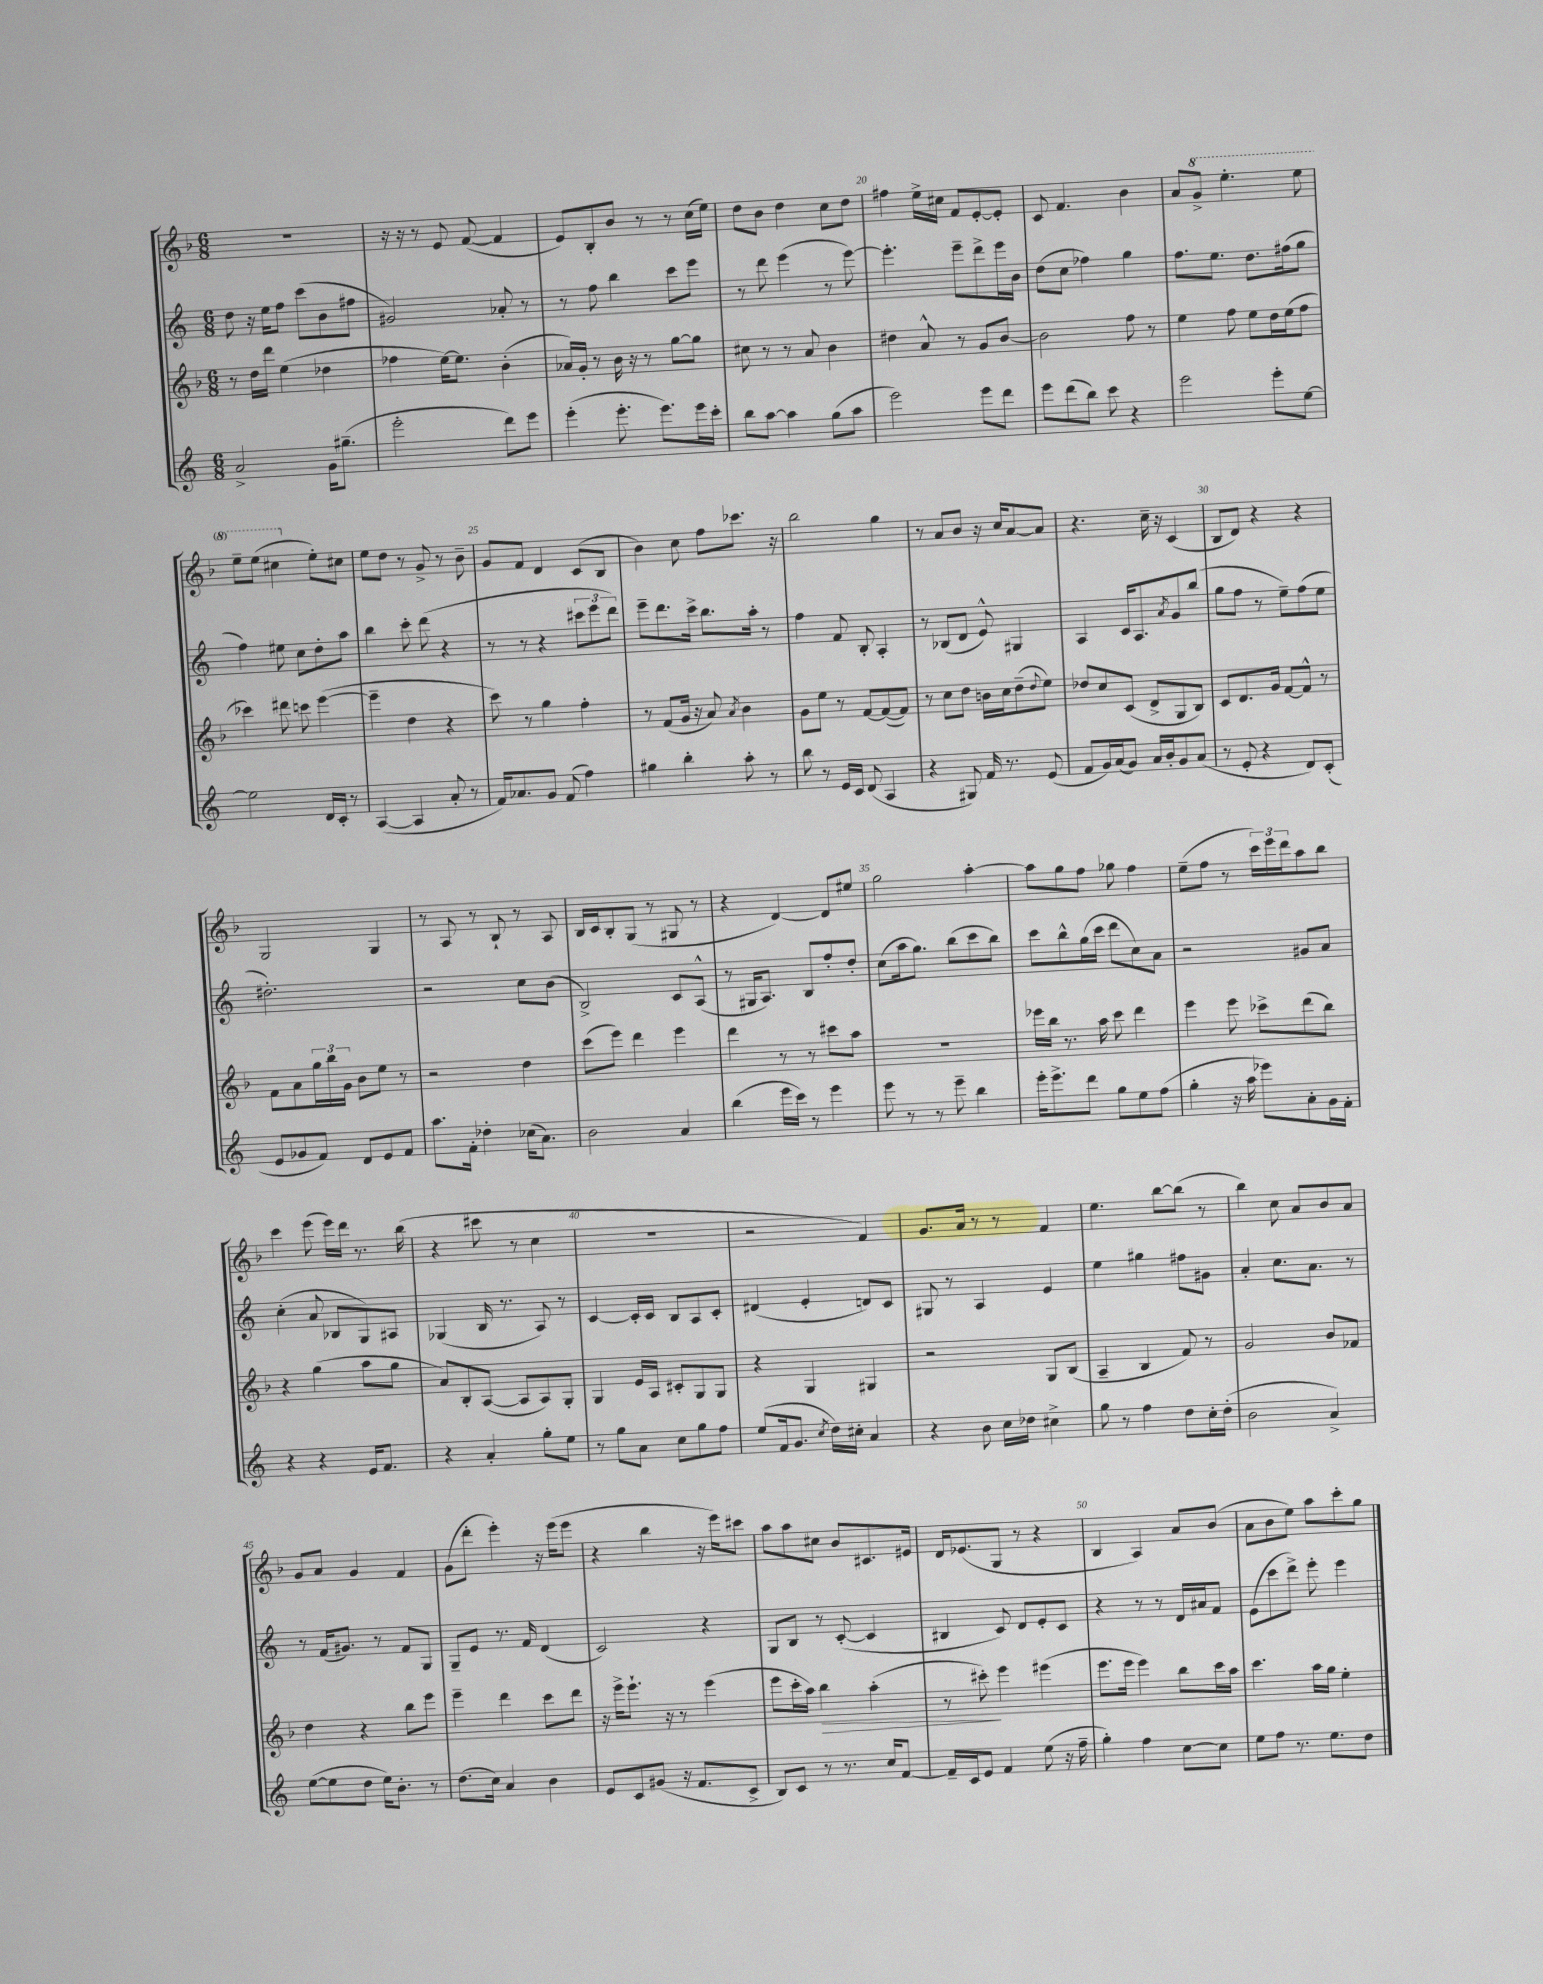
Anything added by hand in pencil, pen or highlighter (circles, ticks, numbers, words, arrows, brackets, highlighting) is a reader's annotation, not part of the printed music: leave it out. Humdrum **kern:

**kern	**kern	**kern	**kern
*staff4	*staff3	*staff2	*staff1
*clefG2	*clefG2	*clefG2	*clefG2
*k[]	*k[b-]	*k[]	*k[b-]
*M6/8	*M6/8	*M6/8	*M6/8
2a^/	8r	8dd\	2.r
.	16dd\LL	16r	.
.	16ddd\JJ	16ee\LK	.
.	(4ee\	8ff\J	.
.	.	(8ccc\L	.
16g\LK	4dd-\	8b\	.
(8.gg#~\J	.	.	.
.	.	8ff#\J	.
=	=	=	=
2eee'\	4ff-\	2g#/)	16r
.	.	.	16r
.	.	.	8r
.	[16ee\LK)	.	8e/
.	8.ee\]J	.	.
.	.	.	([8f/
8ddd\L)	(4b-'\	8a-'/	4f/]
8eee\J	.	8r	.
=	=	=	=
(4eee'\	16a-/LL)	8r	8e/L)
.	16g'/JJ	.	.
.	8r	8ff\	8B-'/
8.eee'\	16b-\	4bb\	8b-/J
.	16r	.	.
.	8r	.	8r
8.eee\L)	.	.	.
.	[8gg\L	8ccc\L	8r
16eee\L	8gg\]J	8eee\J	(16cc\LL
16ccc'\JJ	.	.	16ee\JJ)
=	=	=	=
8bb\L	8cc#\	8r	8dd\L
[8aa\J	8r	8ddd\	8b-\J
4aa\]	8r	(4eee\	4dd\
.	8a/	.	.
(8gg\L	4b-\	8r	8cc\L
8aa\J	.	[8eee\)	8dd\J
=	=	=	=
2eee\)	4dd#\	4.eee'\]	4ff#\
.	8a^^/	.	16ee^\LL
.	.	.	16cc#\JJ
.	8r	8eee~\L	8f/L
8eee\L	8g/L	8ddd^\	[8e'/
8ddd\J	[8b-/J	16eee\L	8e'/]J
.	.	16b\JJ	.
=	=	=	=
8eee\L	2b-\]	(8dd\L	8c/
(8ddd\	.	8cc\J	4.f/
8bb\J)	.	4ff-\)	.
8ccc\	.	.	.
4r	8ff\	4gg\	4b-\
.	8r	.	.
=	=	=	=
2eee\	4ee\	8.ff\L	8a/L
.	.	.	8gg^/J
.	.	8.ee\J	.
.	8ff\	.	4.eee'\
.	8ee\L	8.dd\L	.
8eee'\L	16dd\L	.	.
.	(16ee\J	(16ff#\k	.
[8ee\J	8ff\J	8gg\J	8eee\
=	=	=	=
2ee\]	4ccc-\)	4ff\)	8eee~\L
.	.	.	(8eee\J
.	8ddd#\	8ee#\	4ccc#\
.	8ccc\	8cc\L	.
16d/LL	([4eee\	8dd'\	8ee'\L)
16c'/JJ	.	.	.
8r	.	8aa\J	8cc#\J
=	=	=	=
([4A/	4eee~\]	4bb\	8ee\L
.	.	.	8dd\J
4A/]	4dd\	8ccc'\	8r
.	.	(8ddd\	8g^/
8a'/	4r	4r	8r
8r	.	.	8b-~\
=	=	=	=
16f/LK)	8ccc\)	8r	8g/L
8.a-/	.	.	.
.	8r	8r	8f/J
8g/J	4gg\	4r	4d/
(8f/	.	.	.
4ff\)	4ff'\	12ccc#\L	(8c/L
.	.	12eee\	.
.	.	.	8B-/J
.	.	12ddd\J)	.
=	=	=	=
4gg#\	8r	8eee~\L	4b-\)
.	(8f/L	8.ddd\	.
4bb'\	16g/Jk	.	8cc\
.	16r	16ccc^\Jk	.
.	8a/)	8.bb\L	8ff\L
.	8qa/	.	.
8aa'\	4b-\	.	8.ccc-\J
.	.	16aa'\Jk	.
8r	.	8r	.
.	.	.	16r
=	=	=	=
8bb\	8g\L	4ff\	2bb-\
8r	8ee\J	.	.
16e/LL	8r	8f/	.
16c/JJ	.	.	.
(8d/	[8f/L	8B'/	.
4A/	(8f/_	4A'/	4gg\
.	8f/]J)	.	.
=	=	=	=
4r	8r	8r	8r
.	8cc\L	(8B-/L	8a/L
8G#/)	8dd\J	8d/J	8b-/J
16f/	16b\LL	8e^^/)	16r
8.r	16cc\J	.	16cc/LK
.	(8dd~\	4G#/	[8a/
.	8qqdd/	.	.
(8e/	8ee\J)	.	8a/]J
=	=	=	=
8f/L	8dd-/L	4A/	4.r
16g/L)	8cc/	.	.
(16a/J	.	.	.
8g/J)	(8c/J	16c/LK	.
.	.	8.A/	.
16a/LL	8d^/L	.	16cc~\
16b'/J	.	.	16r
.	.	8qa/	.
8g/	8G/	8g/	(4c/
(8a/J	8B-/J)	(8bb/J	.
=	=	=	=
8r	8c/L	8gg\L	8B-/L
8e'/	8.d/	8ff\J	8d/J)
4r	.	8r	4r
.	16g/Jk	.	.
.	[8f/L	8ee~\L)	.
8d/L)	8f^^/]J	(8ff\	4r
(8c'/J	8r	8ee\J	.
=	=	=	=
8e/L	8f\L	2.dd#'\)	2G/
8g-/	8a\	.	.
8f/J)	24gg\L	.	.
.	24bb-\	.	.
.	24g\JJ	.	.
8d/L	8b-\L	.	.
8e/	8ee\J	.	4G/
8f/J	8r	.	.
=	=	=	=
8.aa\L	2r	2r	8r
.	.	.	8A/
16f'\Jk	.	.	.
4dd-'\	.	.	8r
.	.	.	8B-`/
(16cc-\LK	4dd\	8cc\L	8r
8.a\J)	.	.	.
.	.	(8b\J	8A/
=	=	=	=
2b\	(8ccc\L	2B^/)	16B-/LL
.	.	.	16c/J
.	8eee\J)	.	8B-'/
.	4ddd\	.	(8G/J
.	.	.	8r
4a/	4eee\	8c/L	8G#/
.	.	(8A^^/J	8r
=	=	=	=
(4bb\	4ddd\	8r	4r
.	.	16G#/LK	.
.	.	8.A/J)	.
16eee\LL	8r	.	[4d/)
16ccc\JJ)	.	.	.
8r	8r	8B/L	.
4eee\	8ccc#\L	8ff'/	8d/]L
.	8aa\J	8dd'/J	8ee#/J
=	=	=	=
8eee\	2.r	(8cc\L	2gg\
8r	.	16aa\k	.
.	.	8.gg\J)	.
8r	.	.	.
8eee~\	.	(8bb\L	.
4bb\	.	8ccc\	[4aa'\
.	.	8bb\J)	.
=	=	=	=
16eee'\LK	16eee-\LL	8ccc\L	8aa\]L
8.eee^\	16bb-\JJ	.	.
.	8.r	8bb^^\	8gg\
8ddd\J	.	(16gg\L	8ff\J
.	16aa\	16ccc\JJ	.
8gg\L	8ccc\	8ddd\L	8gg-\
8ee\	4ddd\	8cc\)	4ff\
(8ff\J	.	8a\J	.
=	=	=	=
4gg'\	4eee\	2r	(8ee~\L
.	.	.	8ff\J
16r	8eee\	.	8r
16aa\	.	.	.
8eee-\L)	8ccc-^\L	.	24ccc\LL)
.	.	.	24eee\
.	.	.	24ddd\J
8a'\	(8ddd\	8g#/L	8aa\
16g\L	8bb-\J)	8a/J	8bb-\J
16f'\JJ	.	.	.
=	=	=	=
4r	4r	(4cc'\	4ccc\
4r	(4gg\	8a/	(8eee\
.	.	8B-/L	16eee\LL)
.	.	.	16ddd\JJ
16e/LK	8aa\L	8G/)	8.r
8.f/J	.	.	.
.	8gg\J	8A#/J	.
.	.	.	(16bb-\
=	=	=	=
4r	8a/L)	(4G-/	4r
.	8B-'/	.	.
4a'/	([8A/J	16B/	8ccc#\
.	.	8.r	.
.	8A/]L	.	8r
8gg'\L	8A/)	8A/)	4cc\
8ee\J	8G'/J	8r	.
=	=	=	=
8r	4G/	[4c/	2.r
8gg\L	.	.	.
8a\J	16e/LL	16c'/]LL	.
.	16A/JJ	16c/JJ	.
8cc\L	8c#'/L	8B/L	.
8gg\	8G/	8A/	.
8ff\J	8G/J	8c'/J	.
=	=	=	=
(8ee/L	4r	(4d#/	2r
16f/k	.	.	.
8.g/J	.	.	.
.	4G/	4e'/	.
8qcc/	.	.	.
16dd\LL)	.	.	.
16cc#'\JJ	.	.	.
4a/	4G#/	8d/L)	4f/)
.	.	8c/J	.
=	=	=	=
4r	2r	8G#/	8.g/L
.	.	8r	.
.	.	.	16a/Jk
8b\	.	4A/	8r
16cc\LL	.	.	8r
16dd-\JJ	.	.	.
4cc#^\	8G/L	4e/	4f/
.	(8B-/J	.	.
=	=	=	=
8gg\	4A~/	4ee\	4.ee\
8r	.	.	.
4ff\	4B-/	4gg#\	.
.	.	.	[8bb-\L
8dd\L	8f/)	8ff#\L	(8bb-\]J
16cc'\L	8r	8g#\J	8r
(16dd'\JJ	.	.	.
=	=	=	=
2b\	2g/	4a'/	4bb-\)
.	.	8.cc\L	8cc\
.	.	.	8a/L
.	.	8.a\J	.
4a^/)	8b-/L	.	8b-/
.	8f-/J	8r	8a/J
=	=	=	=
([8ee\L	4dd\	8r	8g/L
8ee\]	.	(16f/LK	8a/J
.	.	8.g#/J)	.
8dd\J	4r	.	4g/
16ee\LK)	.	8r	.
8.b'\J	.	.	.
.	8bb-\L	8f/L	4f/
8r	8eee\J	8G/J	.
=	=	=	=
(8.dd\L	4eee~\	8G~/L	(8g\L
.	.	8e/J	8ddd'\J
16cc\Jk)	.	.	.
4a/	4ddd\	8.r	4eee'\)
.	.	16f/	.
4b\	8ccc\L	(4d/	16r
.	.	.	(16eee\LK
.	8ddd\J	.	8eee\J
=	=	=	=
8e/L	16r	2c/)	4r
.	16eee^\LK	.	.
8c/	8.eee`\J	.	.
(8g#/J	.	.	4bb-\
.	16r	.	.
16r	8r	.	.
8.f/L	.	.	.
.	(4eee\	4r	16r
.	.	.	16eee\LK)
8c^/J	.	.	8ccc#\J
=	=	=	=
8B/L)	8eee\L	8G/L	8aa\L
8c/J	16ccc'\L	8B/J	8aa\
.	16aa\JJ)	.	.
8r	4bb-\	8r	8cc#\J
8.r	.	([8c'/	8b-/L
.	(4aa'\	4c/]	8.c#/
16cc/LK	.	.	.
[8f/J	.	.	.
.	.	.	16e#/Jk
=	=	=	=
16f~/]LL	8r	4B#/	16d/LK
16c/J	.	.	(8.e-/
8e/J	8ccc#'\)	.	.
4f/	4eee\	8c/)	8G/J
.	.	8d/L	8r
(8ee\	(4eee#\	8e'/	4r
16r	.	8c/J	.
16ff~\	.	.	.
=	=	=	=
4gg'\)	8.eee\L	4r	4B-/
.	16eee\Jk	.	.
4ff\	4eee\)	8r	4A/)
.	.	8r	.
[8cc\L	8bb-\L	16d/LL	8a/L
.	.	16a#/J	.
8cc\]J	16ccc\L	8f/J	(8b-/J
.	16aa\JJ	.	.
=	=	=	=
8ee\L	4.ccc\	(8e\L	8a\L
8ff\J	.	8ccc\	8b-\
8.r	.	8ddd^\J)	8ee\J)
.	16aa\LL	8eee'\	8aa\L
8.ee\L	16gg\JJ	.	.
.	4ee'\	4eee\	8ccc'\
8dd\J	.	.	8gg\J
==	==	==	==
*-	*-	*-	*-
